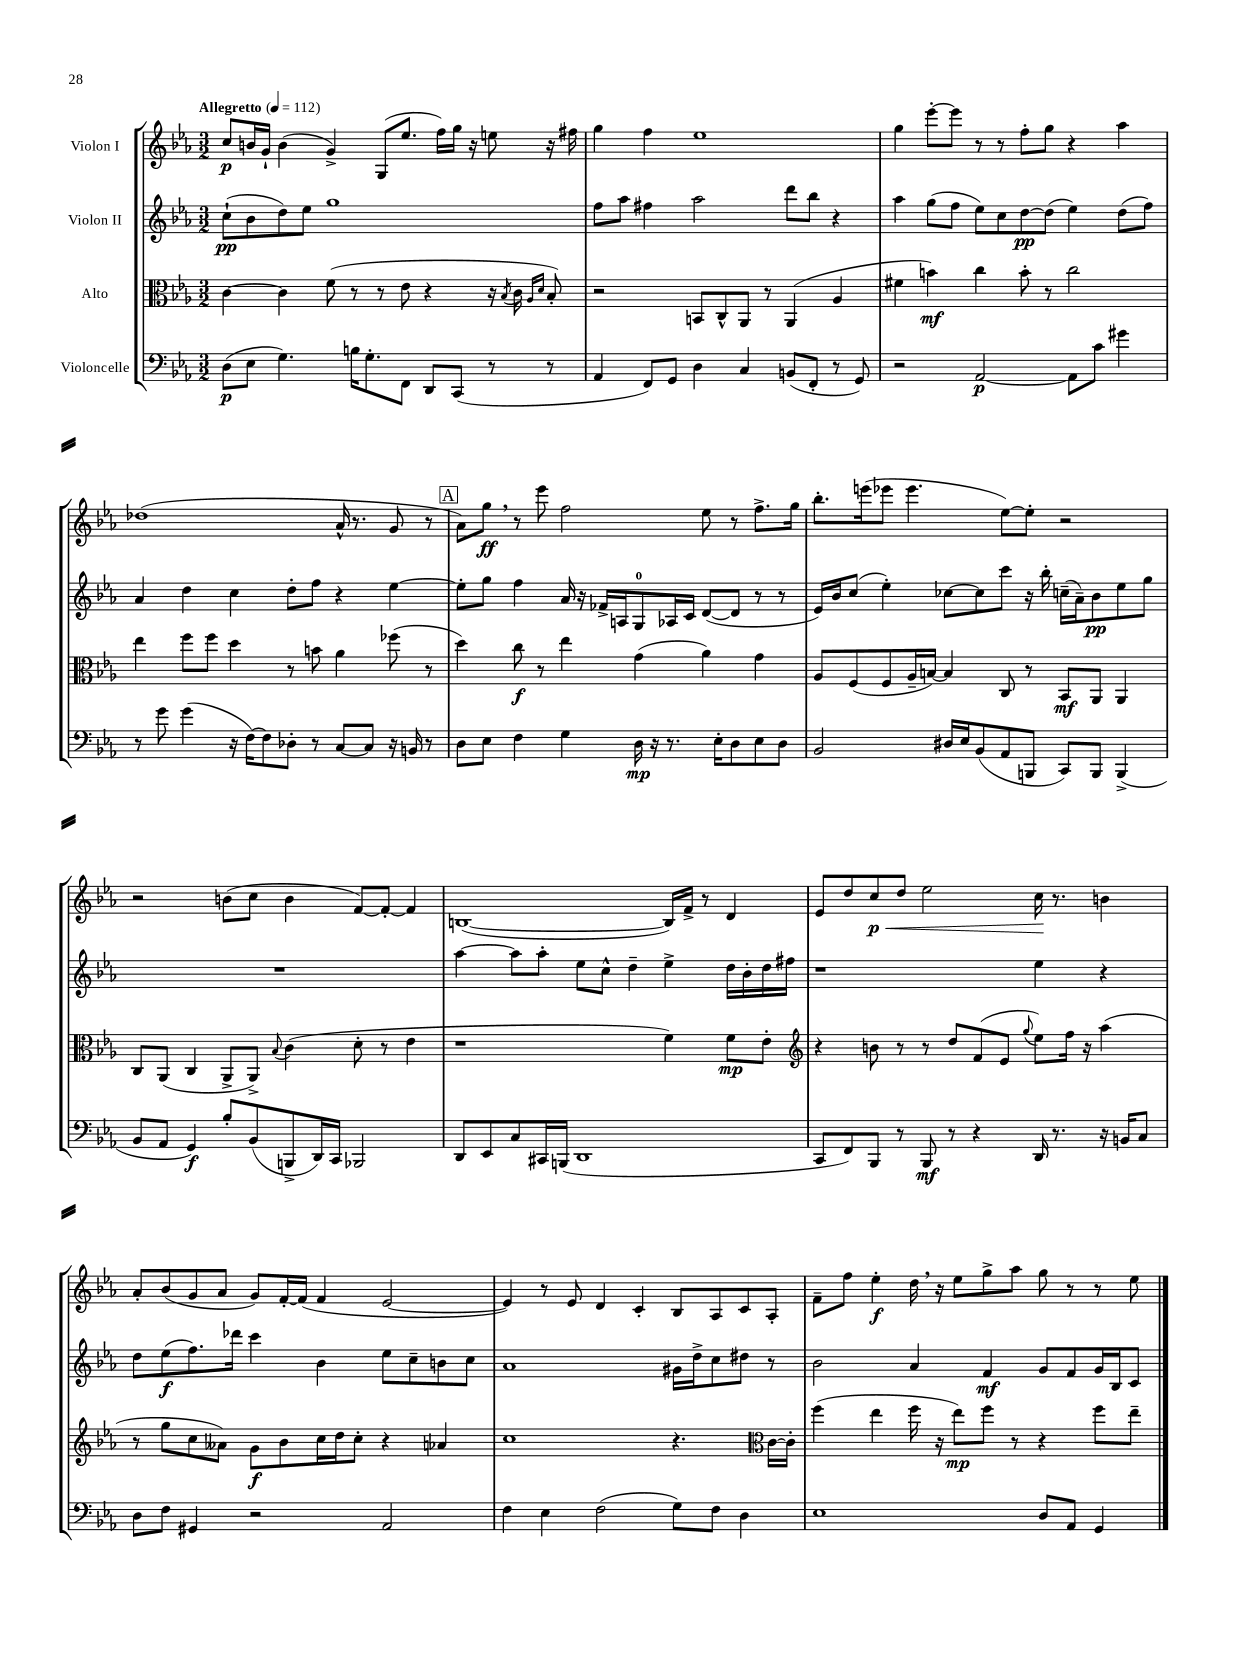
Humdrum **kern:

**kern	**dynam	**kern	**dynam	**kern	**dynam	**kern	**dynam
*part4	*part4	*part3	*part3	*part2	*part2	*part1	*part1
*staff4	*staff4	*staff3	*staff3	*staff2	*staff2	*staff1	*staff1
*I"Violoncelle	*	*I"Alto	*	*I"Violon II	*	*I"Violon I	*
*clefF4	*	*clefC3	*	*clefG2	*	*clefG2	*
*k[b-e-a-]	*	*k[b-e-a-]	*	*k[b-e-a-]	*	*k[b-e-a-]	*
*M3/2	*	*M3/2	*	*M3/2	*	*M3/2	*
*MM112	*	*MM112	*	*MM112	*	*MM112	*
=1	=1	=1	=1	=1	=1	=1	=1
!	!	!	!	!	!	!LO:TX:a:B:t=Allegretto	!
(8D\L	p	[4c\	.	(8cc`\L	pp	8cc/L	p
8E-\J	.	.	.	8b-\	.	16bn/L	.
.	.	.	.	.	.	16g`/JJ	.
4.G\)	.	4c\]	.	8dd\)	.	(4b\	.
.	.	.	.	8ee-\J	.	.	.
.	.	(8f\	.	1gg	.	4g^/)	.
16Bn\KL	.	8r	.	.	.	.	.
8.G'\	.	.	.	.	.	.	.
.	.	8r	.	.	.	(8G/L	.
8FF\J	.	8e-\	.	.	.	8.ee-/J	.
8DD/L	.	4r	.	.	.	.	.
.	.	.	.	.	.	16ff\LL)	.
(8CC/J	.	.	.	.	.	16gg\JJ	.
.	.	.	.	.	.	16r	.
8r	.	16r	.	.	.	8een\	.
.	.	8qB-/	.	.	.	.	.
.	.	16c\	.	.	.	.	.
.	.	16qqA-/LL	.	.	.	.	.
.	.	16qqd/JJ	.	.	.	.	.
8r	.	8B-'/)	.	.	.	16r	.
.	.	.	.	.	.	16ff#X\	.
=2	=2	=2	=2	=2	=2	=2	=2
4AA-/	.	2r	.	8ff\L	.	4gg\	.
.	.	.	.	8aa-\J	.	.	.
8FF/L)	.	.	.	4ff#X\	.	4ff\	.
8GG/J	.	.	.	.	.	.	.
4D\	.	8BBn/L	.	2aa-\	.	1ee-	.
.	.	8C^^/	.	.	.	.	.
4C/	.	8AA-/J	.	.	.	.	.
.	.	8r	.	.	.	.	.
(8BBn/L	.	(4AA-/	.	8ddd\L	.	.	.
8FF'/J	.	.	.	8bb-\J	.	.	.
8r	.	4A-/	.	4r	.	.	.
8GG/)	.	.	.	.	.	.	.
=3	=3	=3	=3	=3	=3	=3	=3
2r	.	4f#X\	.	4aa-\	.	4gg\	.
.	.	4bn\)	mf	(8gg\L	.	[8eee-'\L	.
.	.	.	.	8ff\J	.	8eee-\J]	.
[2AA-/	p	4cc\	.	8ee-\L)	.	8r	.
.	.	.	.	8cc\	.	8r	.
.	.	8b'\	.	[8dd\	pp	8ff'\L	.
.	.	8r	.	(8dd\J]	.	8gg\J	.
8AA-\L]	.	2cc\	.	4ee-\)	.	4r	.
8c\J	.	.	.	.	.	.	.
4g#X\	.	.	.	(8dd\L	.	4aa-\	.
.	.	.	.	8ff\J)	.	.	.
!!LO:LB:g=z
=4	=4	=4	=4	=4	=4	=4	=4
8r	.	4ee-\	.	4a-/	.	(1dd-X	.
8g\	.	.	.	.	.	.	.
(4g\	.	8ff\L	.	4dd\	.	.	.
.	.	8ff\J	.	.	.	.	.
16r	.	4dd\	.	4cc\	.	.	.
[16F\KL)	.	.	.	.	.	.	.
8F\]	.	.	.	.	.	.	.
8D-X'\J	.	8r	.	8dd'\L	.	.	.
8r	.	8bn\	.	8ff\J	.	.	.
[8C/L	.	4a-\	.	4r	.	16a-^^/	.
.	.	.	.	.	.	8.r	.
8C/J]	.	.	.	.	.	.	.
16r	.	(8ff-X\	.	[4ee-\	.	8g/	.
16BBn/	.	.	.	.	.	.	.
8r	.	8r	.	.	.	8r	.
!!LO:REH:place=s1:t=A
=5	=5	=5	=5	=5	=5	=5	=5
8D\L	.	4dd\)	.	8ee-'\L]	.	8a-\L)	.
8E-\J	.	.	.	8gg\J	.	8gg,\J	ff
4F\	.	8cc\	f	4ff\	.	8r	.
.	.	8r	.	.	.	8eee-\	.
4G\	.	4ee-\	.	16a-/	.	2ff\	.
.	.	.	.	16r	.	.	.
.	.	.	.	16f-X^/LL	.	.	.
.	.	.	.	16An/J	.	.	.
16D\	mp	(4g\	.	8G/	.	.	.
16r	.	.	.	.	.	.	.
8.r	.	.	.	16A-X/L	.	.	.
.	.	.	.	16c/JJ	.	.	.
.	.	4a-\)	.	([8d/L	.	8ee-\	.
16E-'\KL	.	.	.	.	.	.	.
8D\	.	.	.	8d/J]	.	8r	.
8E-\	.	4g\	.	8r	.	8.ff^\L	.
8D\J	.	.	.	8r	.	.	.
.	.	.	.	.	.	16gg\Jk	.
=6	=6	=6	=6	=6	=6	=6	=6
2BB-/	.	8A-/L	.	16e-/LL)	.	8.bb-'\L	.
.	.	.	.	16b-/J	.	.	.
.	.	(8F/	.	(8cc/J	.	.	.
.	.	.	.	.	.	(16eeen\k	.
.	.	8F/	.	4ee-'\)	.	8eee-X\J	.
.	.	16A-~/L	.	.	.	4.eee-\	.
.	.	[16Bn/JJ)	.	.	.	.	.
16D#X/LL	.	4B/]	.	[8cc-X\L	.	.	.
16E-/J	.	.	.	.	.	.	.
(8BB-/	.	.	.	8cc-\]	.	.	.
8AA-/	.	8C/	.	8ccc\J	.	[8ee-\L)	.
8BBBn/J	.	8r	.	16r	.	8ee-'\J]	.
.	.	.	.	16bb-'\	.	.	.
8CC/L)	.	8BB-/L	mf	(16ccn~\LL	.	2r	.
.	.	.	.	16a-~\J)	.	.	.
8BBB/J	.	8AA-/J	.	8b-\	pp	.	.
(4BBB^/	.	4AA-/	.	8ee-\	.	.	.
.	.	.	.	8gg\J	.	.	.
!!LO:LB:g=z
=7	=7	=7	=7	=7	=7	=7	=7
8BB-/L	.	8C/L	.	1.r	.	2r	.
8AA-/J	.	(8AA-/J	.	.	.	.	.
4GG/)	f	4C/	.	.	.	.	.
8B-'/L	.	8AA-^/L	.	.	.	(8bn\L	.
(8BB-/	.	8AA-^/J)	.	.	.	8cc\J	.
.	.	8qqB-/	.	.	.	.	.
8BBBn^/	.	(4c\	.	.	.	4b\	.
16DD/L)	.	.	.	.	.	.	.
16CC/JJ	.	.	.	.	.	.	.
2BBB-X/	.	8d'\	.	.	.	[8f/L)	.
.	.	8r	.	.	.	8f'/J_	.
.	.	4e-\	.	.	.	4f/]	.
=8	=8	=8	=8	=8	=8	=8	=8
8DD/L	.	1r	.	[4aa-\	.	([1Bn	.
8EE-/	.	.	.	.	.	.	.
8C/	.	.	.	8aa-\L]	.	.	.
16CC#X/L	.	.	.	8aa-'\J	.	.	.
(16BBBn/JJ	.	.	.	.	.	.	.
1DD	.	.	.	8ee-\L	.	.	.
.	.	.	.	8cc^^\J	.	.	.
.	.	.	.	4dd~\	.	.	.
.	.	4f\)	.	4ee-^\	.	16B/LL])	.
.	.	.	.	.	.	16f^/JJ	.
.	.	.	.	.	.	8r	.
.	.	8f\L	mp	16dd\LL	.	4d/	.
.	.	.	.	16b-'\	.	.	.
.	.	8e-'\J	.	16dd\	.	.	.
.	.	.	.	16ff#X\JJ	.	.	.
=9	=9	=9	=9	=9	=9	=9	=9
*	*	*clefG2	*	*	*	*	*
8CC/L	.	4r	.	1r	.	8e-/L	.
8FF/)	.	.	.	.	.	8dd/	.
!	!	!	!	!	!	!	!LO:HP:b
8BBB-/J	.	8bn\	.	.	.	8cc/	< p
8r	.	8r	.	.	.	8dd/J	.
8BBB-/	mf	8r	.	.	.	2ee-\	.
8r	.	8dd/L	.	.	.	.	.
4r	.	(8f/	.	.	.	.	.
.	.	8e-/J	.	.	.	.	.
.	.	8qqgg/	.	.	.	.	.
16DD/	.	8ee-\L)	.	4ee-\	.	16cc\	.
8.r	.	.	.	.	.	8.r	[
.	.	16ff\Jk	.	.	.	.	.
.	.	16r	.	.	.	.	.
16r	.	(4aa-\	.	4r	.	4bn\	.
16BBn/KL	.	.	.	.	.	.	.
8C/J	.	.	.	.	.	.	.
!!LO:LB:g=z
=10	=10	=10	=10	=10	=10	=10	=10
8D\L	.	8r	.	8dd\L	.	8a-'/L	.
8F\J	.	8gg\L	.	(8ee-\	f	(8b-/	.
4GG#X/	.	8cc\	.	8.ff\)	.	8g/	.
.	.	8a--X\J)	.	.	.	8a-/J	.
.	.	.	.	16ddd-X\Jk	.	.	.
2r	.	8g\L	f	4ccc\	.	8g/L)	.
.	.	8b-\	.	.	.	[16f'/L	.
.	.	.	.	.	.	(16f/JJ]	.
.	.	16cc\L	.	4b-\	.	4f/	.
.	.	16dd\J	.	.	.	.	.
.	.	8cc'\J	.	.	.	.	.
2AA-/	.	4r	.	8ee-\L	.	[2e-/	.
.	.	.	.	8cc~\	.	.	.
.	.	4a-X/	.	8bn\	.	.	.
.	.	.	.	8cc\J	.	.	.
=11	=11	=11	=11	=11	=11	=11	=11
4F\	.	1cc	.	1a-	.	4e-/])	.
4E-\	.	.	.	.	.	8r	.
.	.	.	.	.	.	8e-/	.
(2F\	.	.	.	.	.	4d/	.
.	.	.	.	.	.	4c'/	.
8G\L)	.	4.r	.	16g#X\LL	.	8B-/L	.
.	.	.	.	16dd^\J	.	.	.
8F\J	.	.	.	8cc\	.	8A-/	.
4D\	.	.	.	8dd#X\J	.	8c/	.
*	*	*clefC3	*	*	*	*	*
.	.	[16c\LL	.	8r	.	8A-'/J	.
.	.	16c'\JJ]	.	.	.	.	.
=12	=12	=12	=12	=12	=12	=12	=12
1E-	.	(4ff\	.	2b-\	.	8f~\L	.
.	.	.	.	.	.	8ff\J	.
.	.	4ee-\	.	.	.	4ee-'\	f
.	.	16ff\	.	4a-/	.	16dd,\	.
.	.	16r	.	.	.	16r	.
.	.	8ee-\L)	mp	.	.	8ee-\L	.
.	.	8ff\J	.	4f/	mf	8gg^\	.
.	.	8r	.	.	.	8aa-\J	.
8D/L	.	4r	.	8g/L	.	8gg\	.
8AA-/J	.	.	.	8f/	.	8r	.
4GG/	.	8ff\L	.	16g/L	.	8r	.
.	.	.	.	16B-/J	.	.	.
.	.	8ee-~\J	.	8c/J	.	8ee-\	.
==	==	==	==	==	==	==	==
*-	*-	*-	*-	*-	*-	*-	*-
